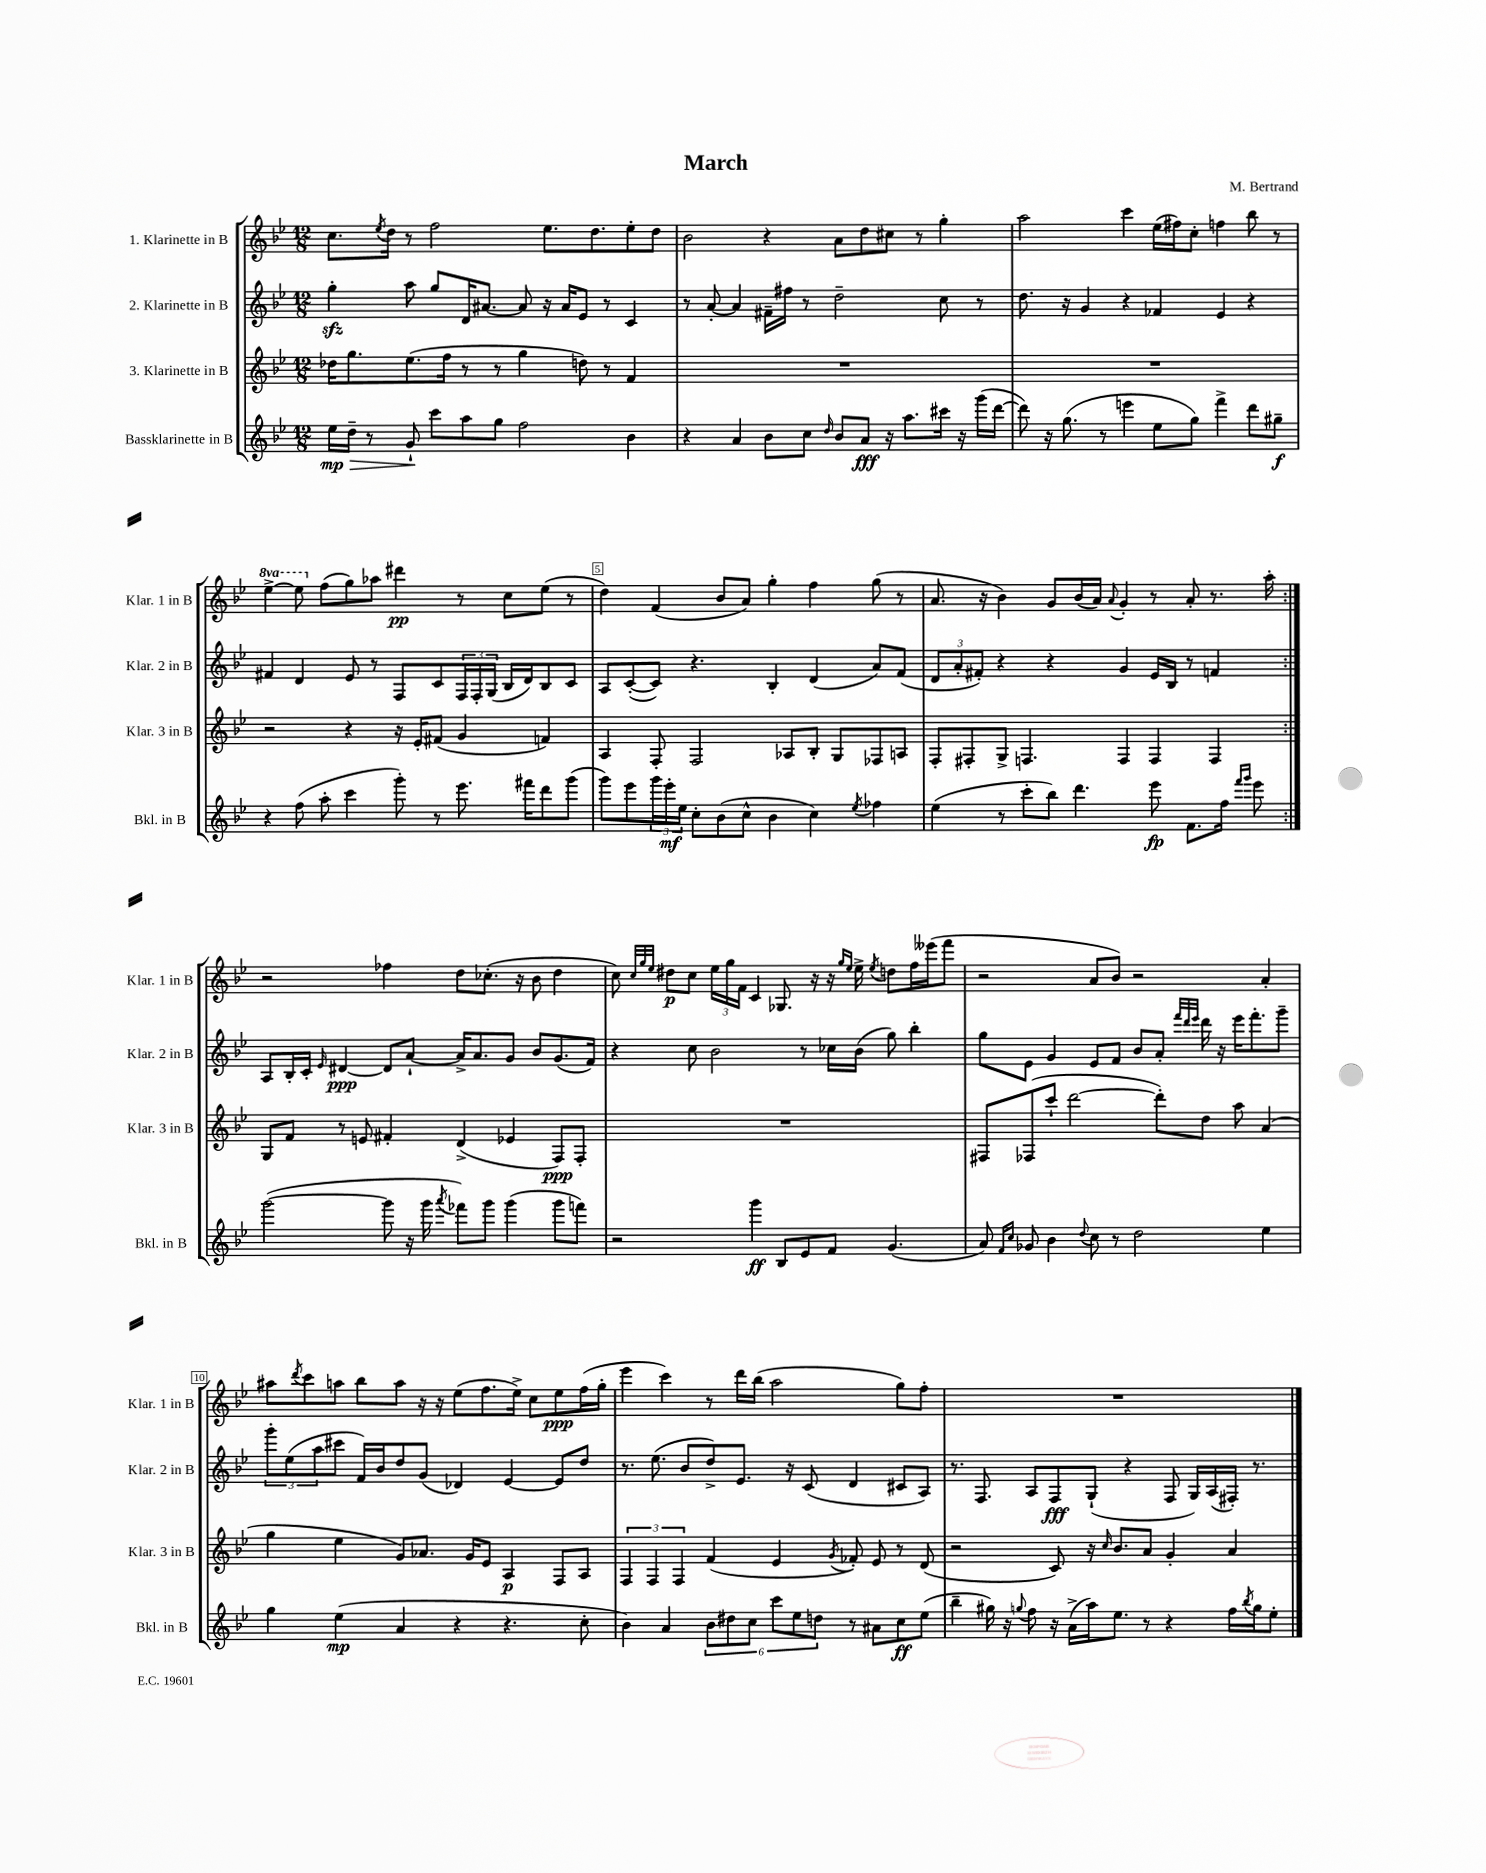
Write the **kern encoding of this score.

**kern	**kern	**kern	**kern
*staff4	*staff3	*staff2	*staff1
*clefG2	*clefG2	*clefG2	*clefG2
*k[b-e-]	*k[b-e-]	*k[b-e-]	*k[b-e-]
*M12/8	*M12/8	*M12/8	*M12/8
16ee-\LL	16dd-\LK	4gg'\	8.cc\L
16dd~\JJ	8.gg\	.	.
8r	.	.	.
.	.	.	8qee-/
.	.	.	16dd\Jk
8g`/	(8.ee-\	8aa\	8r
8ccc\L	.	8gg/L	2ff\
.	16ff\Jk	.	.
8aa\	8r	16d/K	.
.	.	[8.a#/J	.
8gg\J	8r	.	.
2ff\	4gg\	8a#/]	.
.	.	16r	8.ee-\L
.	.	16a#/LK	.
.	8dd\)	8e-/J	.
.	.	.	8.dd\
.	8r	8r	.
4b-\	4f/	4c/	8ee-'\
.	.	.	8dd\J
=	=	=	=
4r	1.r	8r	2b-\
.	.	[8a'/	.
4a/	.	4a/]	.
8b-\L	.	16f#~\LL	4r
.	.	16ff#\JJ	.
8cc\J	.	8r	.
16qqdd/	.	.	.
8b-/L	.	2dd~\	8a\L
8a/J	.	.	8dd\
16r	.	.	8cc#\J
8.aa\L	.	.	.
.	.	.	8r
16ccc#\Jk	.	8cc\	4gg'\
16r	.	.	.
(16ggg\LL	.	8r	.
[16ddd\JJ	.	.	.
=	=	=	=
8ddd\])	1.r	8.dd\	2aa\
16r	.	.	.
(8.gg\	.	16r	.
.	.	4g/	.
8r	.	.	.
4eee\	.	4r	4ccc\
8ee-\L	.	4f-/	(16ee-\LL
.	.	.	16ff#\J)
8gg\J)	.	.	8cc'\J
4fff^\	.	4e-/	4ff\
8ddd\L	.	4r	8bb-\
8gg#~\J	.	.	8r
=	=	=	=
4r	2r	4f#/	[4eee-^\
(8ff\	.	4d/	8eee-\]
8aa'\	.	.	(8ff\L
4ccc\	4r	8e-/	8gg\)
.	.	8r	8aa-\J
8ggg'\)	16r	8F/L	4ddd#\
.	16e-'/LK	.	.
8r	(8f#/J	8c/	.
8.eee-\	4g/	24F/L	8r
.	.	24F'/	.
.	.	(24G/JJ	.
.	.	16B-/LL	8cc\L
16fff#\LK	.	16d/J)	.
8ddd\	4f/)	8B-/	(8ee-\J
(8ggg\J	.	8c/J	8r
=	=	=	=
8ggg\L)	4A/	8A/L	4dd\)
8eee-\	.	([8c'/	.
24ggg\L	8F'/	8c/]J)	(4f/
24eee-'\	.	.	.
24ee-\JJ	.	.	.
8cc'\L	2F/	4.r	.
(8b-\	.	.	8b-/L
8cc^^\J	.	.	8a/J)
4b-\	.	4B-'/	4gg'\
.	8A-/L	.	.
4cc\)	8B-'/J	(4d/	4ff\
.	8G/L	.	.
8qee-/	.	.	.
4ff-\	8F-/	8a/L)	(8gg\
.	8A/J	(8f/J	8r
=	=	=	=
(4ee-\	8F'/L	12d/L	8.a/
.	.	12a'/	.
.	8F#'/	.	.
.	.	12f#'/J)	.
.	.	.	16r
8r	8G^/J	4r	4b-\)
8ccc'\L	4.F/	.	.
8bb-\J)	.	4r	8g/L
4.ddd\	.	.	(16b-/L
.	.	.	16a/JJ)
.	.	.	8qqa/
.	4F/	4g/	4g'/
8eee-\	4F/	16e-/LL	8r
.	.	16B-/JJ	.
8.f\L	.	8r	8a'/
.	4F/	4f/	8.r
16ff\Jk	.	.	.
16qqfff/LL	.	.	.
16qqggg/JJ	.	.	.
8eee-\	.	.	.
.	.	.	16aa'\
=:|!	=:|!	=:|!	=:|!
([2ggg\	8G/L	8A/L	2r
.	8f/J	16B-'/L	.
.	.	16c'/JJ	.
.	.	16qqe-/	.
.	8r	[4d#/	.
.	8e/	.	.
8ggg\]	4f#'/	8d#/]L	4ff-\
16r	.	[8a`/J	.
16ggg\	.	.	.
8qaaa/	.	.	.
8fff-\L)	(4d^/	16a^/]LK	8dd\L
.	.	8.a/	.
8ggg\J	.	.	(8.cc-'\J
(4ggg\	4e-/	8g/J	.
.	.	.	16r
.	.	8b-/L	8b-\
8ggg\L	8F/L)	(8.g/	4dd\
8fff\J)	8F'/J	.	.
.	.	16f/Jk)	.
=	=	=	=
2r	1.r	4r	8cc\)
.	.	.	32qqcc/LLL
.	.	.	32qqgg/
.	.	.	32qqee-/JJJ
.	.	.	8dd#\L
.	.	8cc\	8cc\J
.	.	2b-\	24ee-\LL
.	.	.	24gg\
.	.	.	24f\JJ
4ggg\	.	.	4c/
8B-/L	.	.	8.G-/
8e-/	.	8r	.
.	.	.	16r
8f/J	.	16cc-\LL	16r
.	.	.	16qqgg/LL
.	.	.	16qqee-/JJ
.	.	(16b-\JJ	16ee-^\
.	.	.	8qee-/
(4.g/	.	8gg\)	8dd\L
.	.	4bb-'\	16ff\L
.	.	.	(16eee--\J
.	.	.	8fff\J
=	=	=	=
8a/)	8F#/L	8gg\L	2r
16qqf/LL	.	.	.
16qqcc/JJ	.	.	.
8g-/	(8F-/	8e-\J	.
4b-\	8ccc`/J	4g/	.
.	[2ddd\	.	.
8qqdd/	.	.	.
8cc\	.	8e-/L	8a/L
8r	.	8f/J	8b-/J)
2dd\	.	8b-/L	2r
.	8ddd'\]L)	8a'/J	.
.	.	32qqfff/LLL	.
.	.	32qqddd/	.
.	.	32qqeee-/JJJ	.
.	8dd\J	16ddd\	.
.	.	16r	.
.	8aa\	16eee-\LK	.
.	.	8.fff'\	.
4ee-\	(4a/	.	4a'/
.	.	8ggg~\J	.
=	=	=	=
4gg\	4gg\	12ggg'\L	8aa#\L
.	.	(12ee-\	.
.	.	.	8qddd/
.	.	.	8ccc\
.	.	12aa\	.
(4ee-\	4ee-\	8ccc#\J	8aa\J
.	.	16f/LL)	8bb-\L
.	.	16b-/J	.
4a/	8g/L)	8dd/	8aa\J
.	8.a-/J	(8g/J	16r
.	.	.	16r
4r	.	4d-/)	(8ee-\L
.	16g/LK	.	.
.	8e-/J	.	8.ff\
4.r	4A/	[4e-/	.
.	.	.	16ee-^\Jk)
.	.	.	8cc\L
.	8F/L	8e-/]L	8ee-\
8cc'\	8A/J	8dd/J	(16ff\L
.	.	.	16gg'\JJ
=	=	=	=
4b-\)	6F/	8.r	4eee-\
.	6F/	.	.
.	.	(8.ee-\	.
4a/	.	.	4ccc\)
.	6F/	.	.
.	.	8b-/L	.
12b-\L	(4f/	8dd^/)	8r
12dd#\	.	.	.
.	.	8.e-/J	16ddd\LL
12cc\J	.	.	.
.	.	.	(16bb-\JJ
12ccc\L	4e-/	.	2aa\
.	.	16r	.
12ee-\	.	.	.
.	.	(8c/	.
12dd\J	.	.	.
.	8qg/	.	.
8r	8f-'/)	4d/	.
8a#\L	8e-/	.	.
8cc\	8r	8c#/L	8gg\L)
(8ee-\J	(8d/	8A/J)	8ff'\J
=	=	=	=
4bb-~\	2r	8.r	1.r
.	.	8.F/	.
16gg#\)	.	.	.
16r	.	.	.
8qqgg/	.	.	.
8ff\	.	8A/L	.
16r	8c/)	8F/	.
(16a^\LL	.	.	.
16aa\J)	16r	(8G`/J	.
.	16qqcc/	.	.
8.ee-\J	8.b-/L	.	.
.	.	4r	.
8r	8a/J	.	.
4r	4g'/	8F/	.
.	.	16G/LL)	.
.	.	(16A/	.
16ff\LL	4a/	16F#'/JJ)	.
8qbb-/	.	.	.
16gg\J	.	8.r	.
8ee-'\J	.	.	.
==	==	==	==
*-	*-	*-	*-
